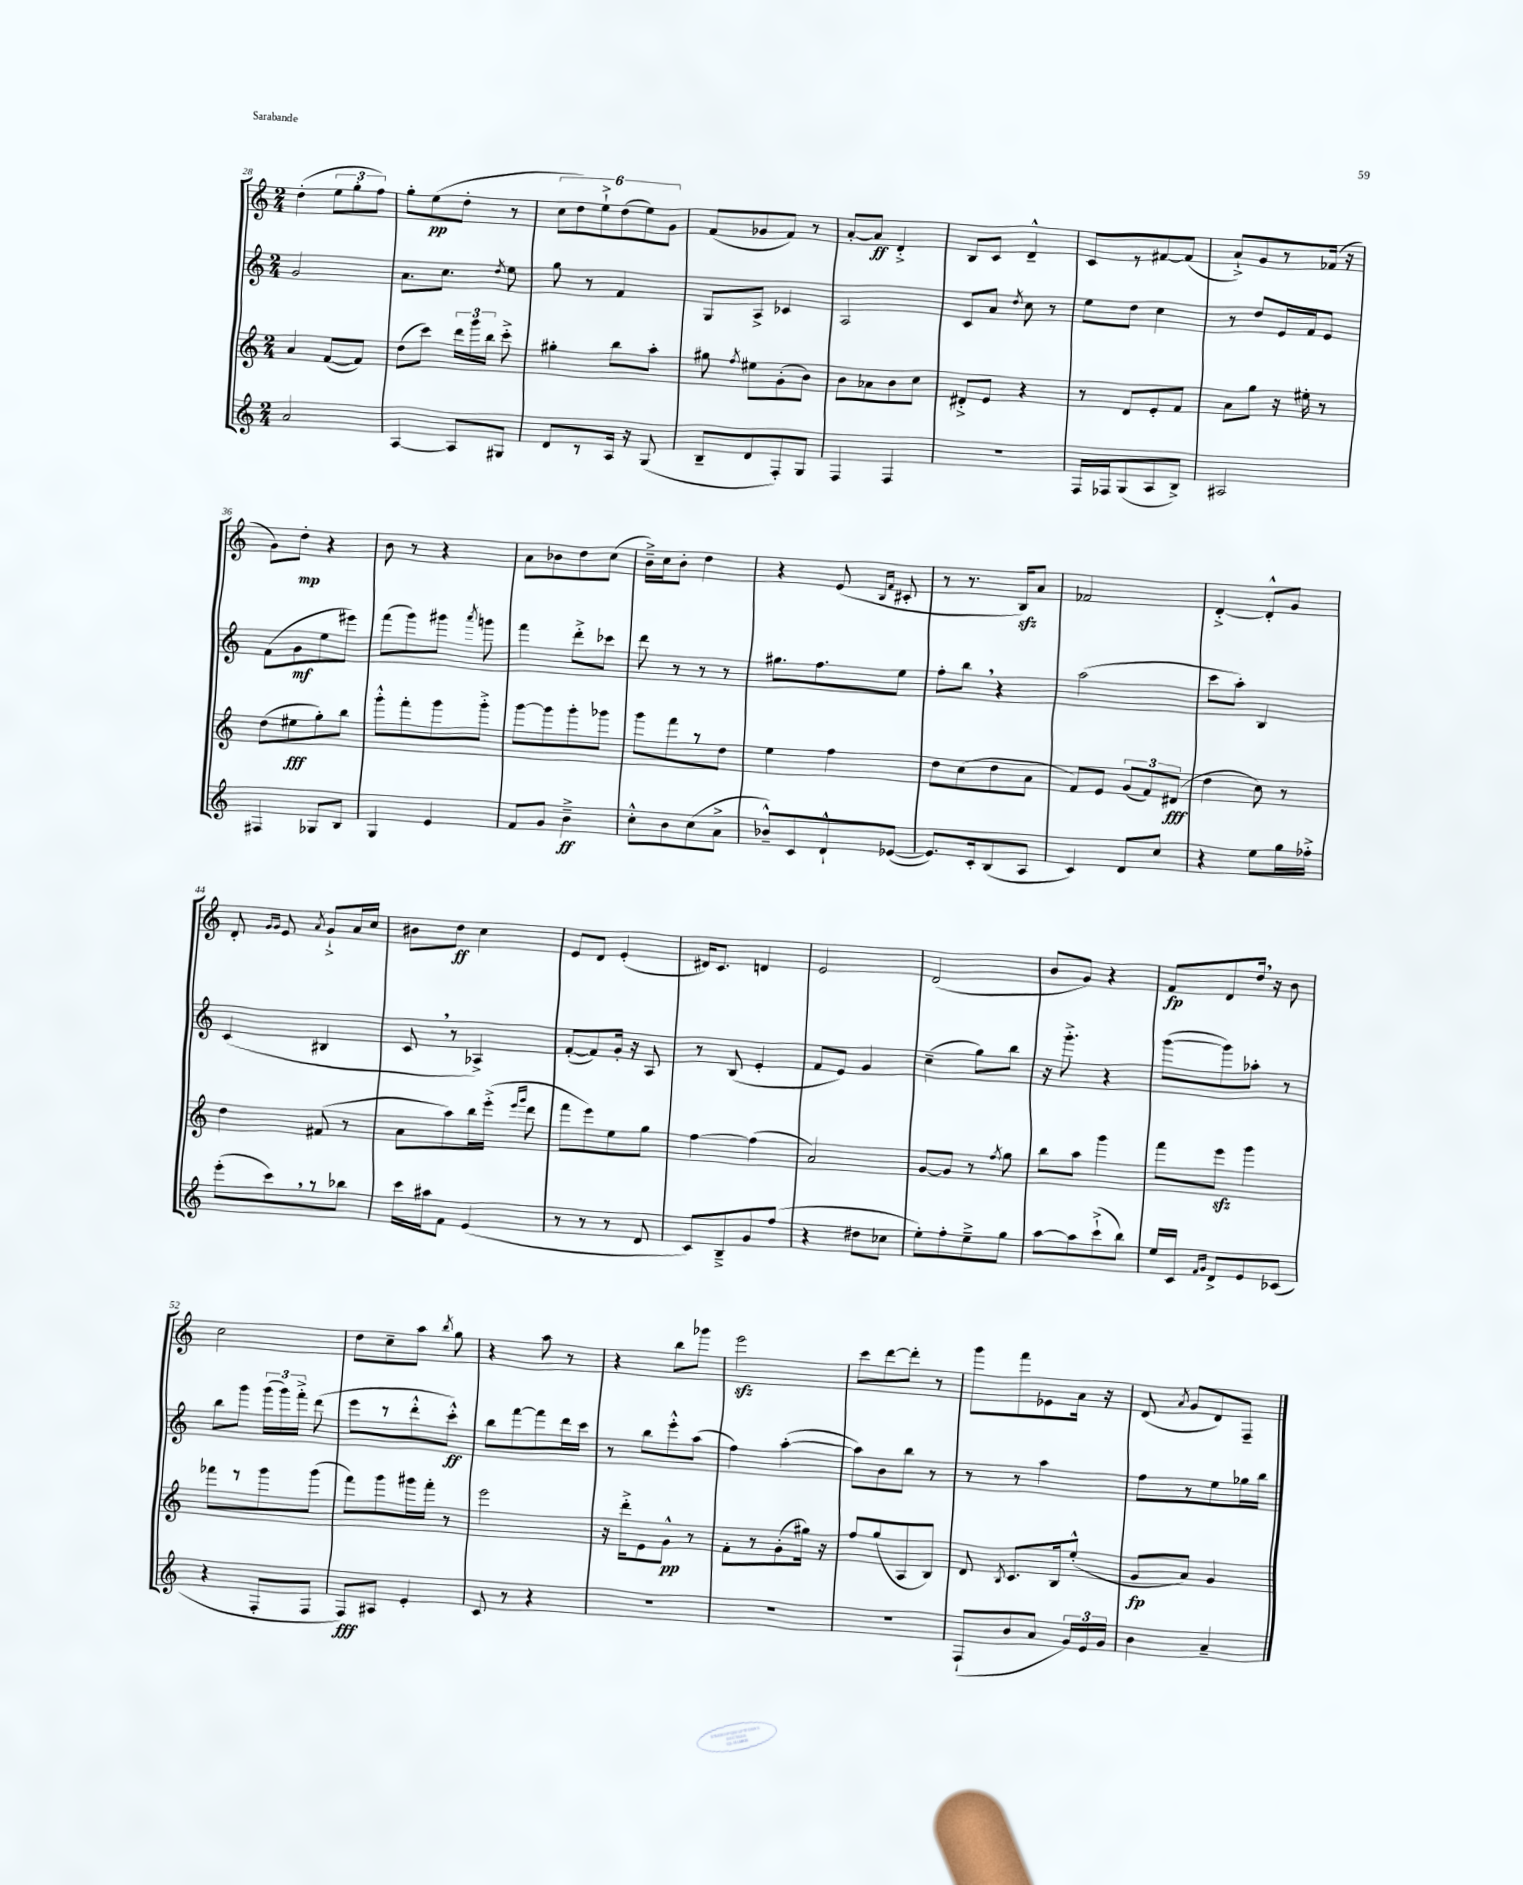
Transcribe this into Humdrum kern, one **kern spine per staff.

**kern	**kern	**kern	**kern
*staff4	*staff3	*staff2	*staff1
*clefG2	*clefG2	*clefG2	*clefG2
*k[]	*k[]	*k[]	*k[]
*M2/4	*M2/4	*M2/4	*M2/4
2a	4a	2g	(4dd'
.	([8f	.	12ee
.	.	.	12gg'
.	8f])	.	.
.	.	.	12ff)
=	=	=	=
[4A	(8dd	8.a	8gg'
.	8ccc)	.	(8ee
.	.	8.cc	.
8A]	24ddd	.	8dd'
.	24ggg	.	.
.	24bb	.	.
.	.	8qdd	.
8G#	8ccc'^	8ee	8r
=	=	=	=
8d	4gg#'	8gg	12cc
.	.	.	12dd)
8r	.	8r	.
.	.	.	12ee`^
16A	8bb	4f	(12dd
16r	.	.	.
.	.	.	12ee)
(8G	8aa'	.	.
.	.	.	12g
=	=	=	=
8B~	8gg#	8G	(8f
.	8qff	.	.
8d	8ee#	8A^	8g-
8F')	(8g'	4c-	8f)
8G	8b)	.	8r
=	=	=	=
4F	8b	2A	[8a'
.	8a-	.	8a]
4F	8b	.	4d'^
.	8cc	.	.
=	=	=	=
2r	8d#'^	8c	8B
.	8e	8a	8c
.	.	8qdd	.
.	4r	8cc	4d~^^
.	.	8r	.
=	=	=	=
16F	8r	8ee	8c
16F-	.	.	.
(8G	8d	8dd	8r
8A	8e'	4cc	[8f#
8B^)	8f	.	(8f#]
=	=	=	=
2A#	8a	8r	8a`^)
.	8gg	8dd	8g
.	16r	16e	8r
.	16ee#'	16f	.
.	8r	8e	(16f-
.	.	.	16r
=	=	=	=
4F#	(8dd	(8f	8g)
.	8ee#	8g	8dd'
8G-	8gg')	8ee	4r
8B	8bb	8eee#)	.
=	=	=	=
4G	8ggg'^^	(8fff	8b
.	8fff'	8ggg)	8r
4e	8ggg	8ggg#	4r
.	.	8qaaa	.
.	8ggg'^	8ggg	.
=	=	=	=
8f	[8ggg	4fff	8a
8g	8ggg]	.	8b-
4b~^	8ggg'	8ddd'^	8dd
.	8ggg-	8ccc-	(8cc
=	=	=	=
8cc'^^	8ggg	8ddd	16b~^)
.	.	.	16cc
8b	8fff	8r	8b'
(8cc	8r	8r	4dd
8a^	8dd	8r	.
=	=	=	=
8b-~^^)	4ee	8.gg#	4r
8c	.	.	.
.	.	8.ff	.
8d`^^	4ff	.	(8e
.	.	.	16qqB
.	.	.	16qqf
([8e-	.	8ee	8c#'
=	=	=	=
8.e-])	8dd	8ff'	8r
.	(8cc	8bb	8.r
16c'	.	.	.
(8B	8dd	4r	.
.	.	.	16B)
8A	8a	.	8a
=	=	=	=
4c)	8f)	(2aa	2f-
.	8e	.	.
8d	(12g	.	.
.	12f)	.	.
8cc	.	.	.
.	(12d#	.	.
=	=	=	=
4r	4dd	8ccc	[4d'^
.	.	8aa')	.
8ee	8cc)	4B	8d'^^]
16gg	8r	.	8g
16ff-'^	.	.	.
=	=	=	=
(8eee'	4dd	(4c	8d'
.	.	.	16qqg
.	.	.	16qqg
8ccc)	.	.	8e
.	.	.	8qa
8r	(8f#	4B#	8g`^
8bb-	8r	.	16a
.	.	.	16cc
=	=	=	=
16ccc	8a	8c	8b#
16aa#	.	.	.
8f	8aa)	8r	8dd
(4e	16bb	4A-^)	4cc
.	(16eee'^	.	.
.	16qqeee	.	.
.	16qqggg	.	.
.	8ddd	.	.
=	=	=	=
8r	8fff	([8f'	8e
8r	8eee)	8f])	8d
8r	8ee	16g'	(4e'
.	.	16r	.
8d	8gg	8A	.
=	=	=	=
8c)	[4ff	8r	16d#)
.	.	.	8.c
8B~^	.	(8B	.
8g	(4ff]	4e'	4d
(8ff	.	.	.
=	=	=	=
4r	2a)	8f	2e
.	.	8e)	.
8dd#	.	4g	.
8cc-	.	.	.
=	=	=	=
8ee')	[8g	(4cc~	(2d
8ff'	8g]	.	.
8ee~^	8r	8gg)	.
.	8qff	.	.
8gg	8gg	8bb	.
=	=	=	=
[8aa	8bb	16r	8b
.	.	8.ggg'^	.
8aa]	8aa	.	8g)
(8ccc`^	4ggg	4r	4r
8bb)	.	.	.
=	=	=	=
16ee	8fff	([8ggg	8f
16c	.	.	.
16qqf	.	.	.
16qqg	.	.	.
8d^	8eee	8ggg])	8d
8e	4ggg	8aa-'	16dd
.	.	.	16r
(8c-	.	8r	8b
=	=	=	=
4r	8fff-	8bb	2cc
.	8r	8ggg	.
8F'	8ggg	(24ggg	.
.	.	24ggg)	.
.	.	24fff'^	.
8F	(8ggg	(8ddd	.
=	=	=	=
8F)	8fff)	8eee	8dd
8A#	8ggg	8r	8cc~
4e'	16ggg#	8ddd'^^	8aa
.	16fff'	.	.
.	.	.	8qbb
.	8r	8ccc'^^)	8gg
=	=	=	=
8c	2eee	8bb	4r
8r	.	[8fff	.
4r	.	8fff]	8aa
.	.	16ddd	8r
.	.	16ccc	.
=	=	=	=
2r	16r	8r	4r
.	16ddd'^	.	.
.	8e	8bb	.
.	8g^^	8eee'^^	8bb
.	8r	(8aa	8ggg-
=	=	=	=
2r	8f'	4ff)	2eee
.	8r	.	.
.	(8g'	([4aa'	.
.	16gg#)	.	.
.	16r	.	.
=	=	=	=
2r	8ff	8aa])	8ccc
.	(8gg	8b	[8ddd
.	8A	8bb	8ddd']
.	8B)	8r	8r
=	=	=	=
(8F`	8d	8r	8ggg
.	8qB	.	.
8b	8.c	8r	8fff
8a	.	4aa	8e-
.	16B	.	.
24g)	(8ee'^^	.	16a
24e	.	.	.
.	.	.	16r
24g	.	.	.
=	=	=	=
4b	8g	8ff	(8d
.	.	.	8qa
.	8a)	8r	8g
4a~	4g	8ee	8d)
.	.	16gg-	8F~
.	.	16bb	.
==	==	==	==
*-	*-	*-	*-
